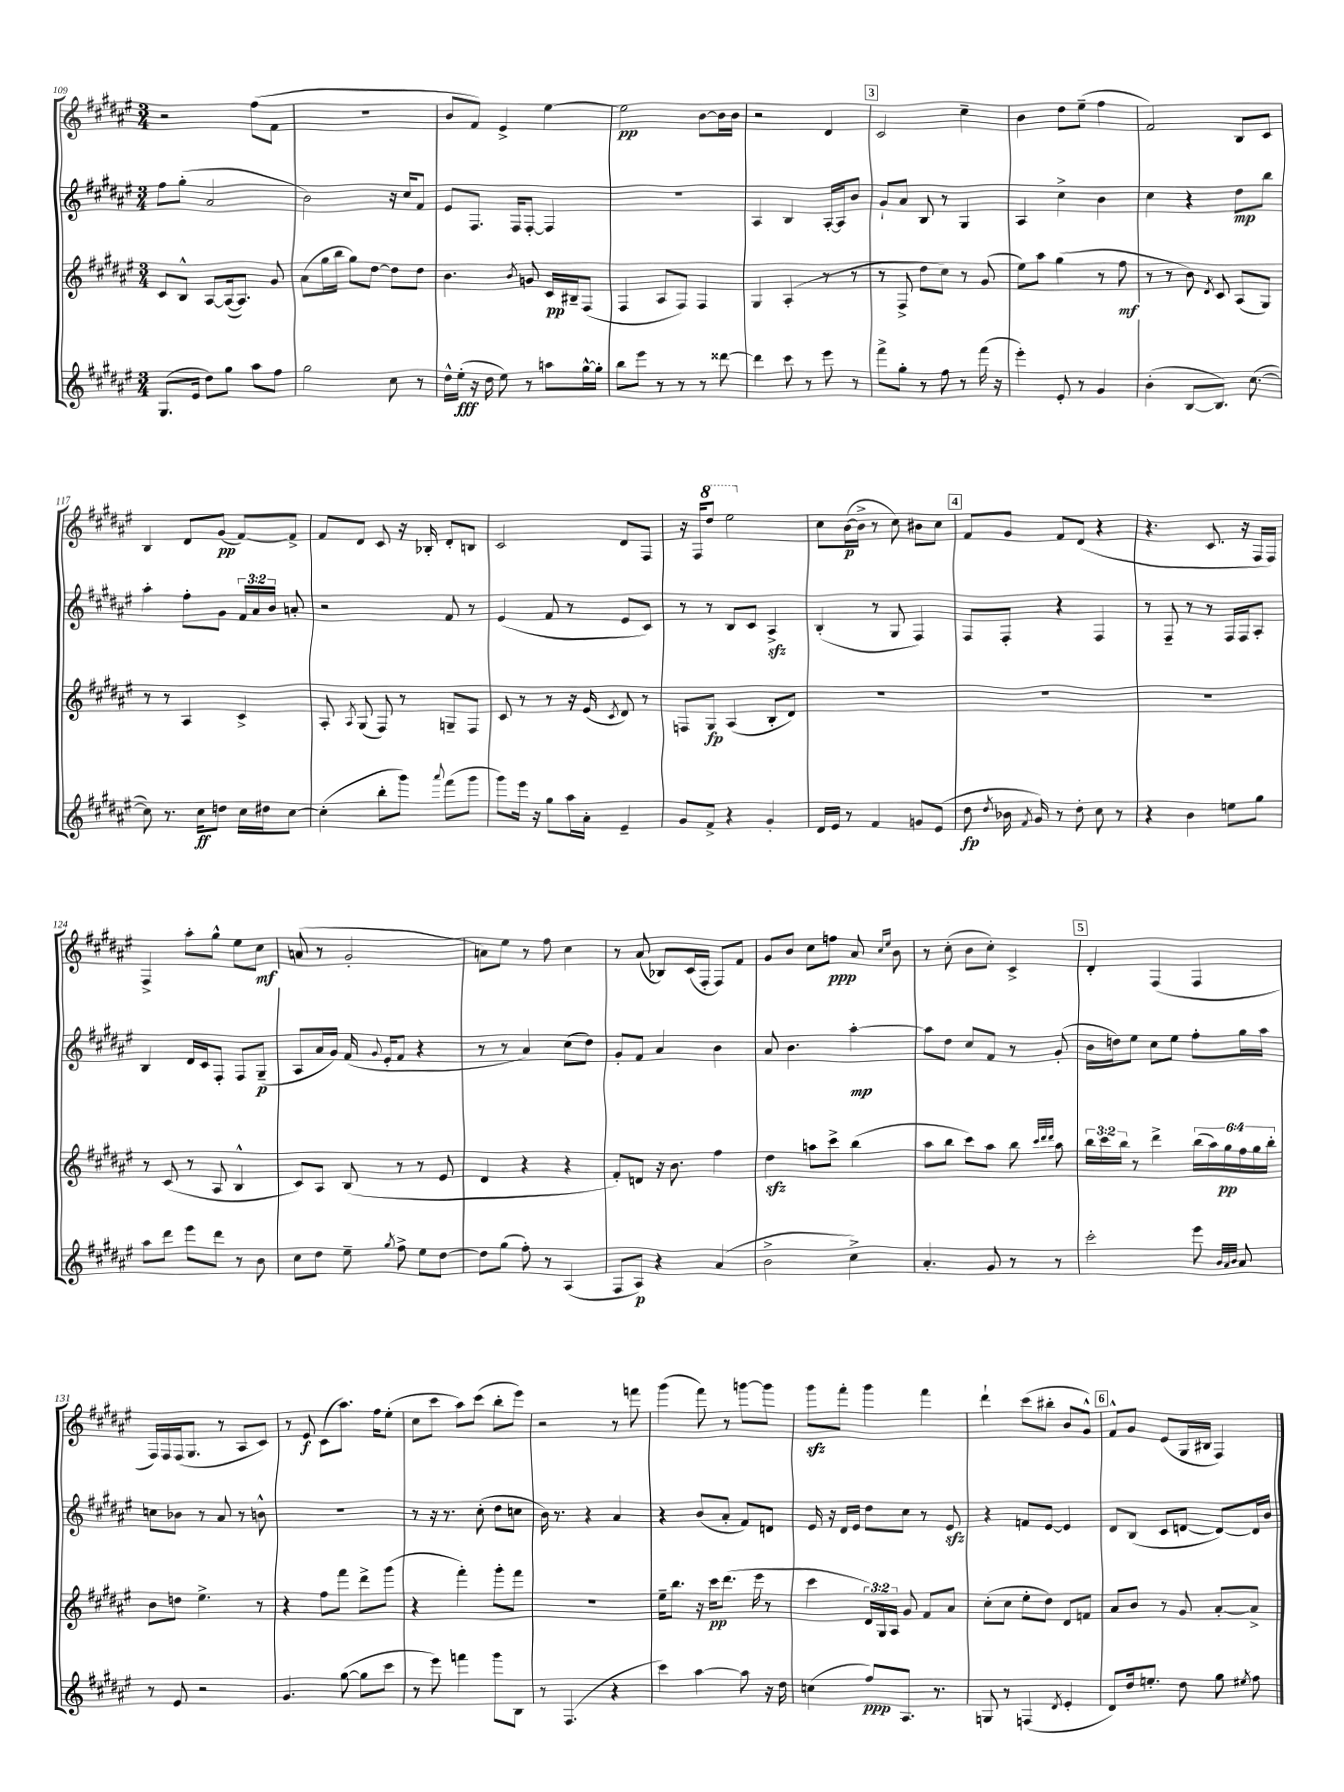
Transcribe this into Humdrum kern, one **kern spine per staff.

**kern	**dynam	**kern	**dynam	**kern	**dynam	**kern	**dynam
*part4	*part4	*part3	*part3	*part2	*part2	*part1	*part1
*staff4	*staff4	*staff3	*staff3	*staff2	*staff2	*staff1	*staff1
*clefG2	*	*clefG2	*	*clefG2	*	*clefG2	*
*k[f#c#g#d#a#e#]	*	*k[f#c#g#d#a#e#]	*	*k[f#c#g#d#a#e#]	*	*k[f#c#g#d#a#e#]	*
*M3/4	*	*M3/4	*	*M3/4	*	*M3/4	*
=109	=109	=109	=109	=109	=109	=109	=109
(8.G#/L	.	8c#/L	.	8ff#\L	.	2r	.
.	.	8B^^/J	.	(8gg#'\J	.	.	.
16e#/Jk	.	.	.	.	.	.	.
8dd#\L)	.	[8A#/L	.	2a#/	.	.	.
8gg#\J	.	(16A#/k_	.	.	.	.	.
.	.	8.A#/J])	.	.	.	.	.
8aa#\L	.	.	.	.	.	(8ff#\L	.
8ff#\J	.	8g#/	.	.	.	8f#\J	.
=110	=110	=110	=110	=110	=110	=110	=110
2gg#\	.	(8a#\L	.	2b\)	.	2.r	.
.	.	16gg#\L	.	.	.	.	.
.	.	16bb\JJ	.	.	.	.	.
.	.	8gg#\L)	.	.	.	.	.
.	.	[8dd#\J	.	.	.	.	.
8cc#\	.	8dd#\L]	.	16r	.	.	.
.	.	.	.	16cc#/KL	.	.	.
8r	.	8dd#\J	.	8f#/J	.	.	.
=111	=111	=111	=111	=111	=111	=111	=111
16dd#^^\LL	.	4.b\	.	8e#/L	.	8b/L	.
(16ee#'\JJ	fff	.	.	.	.	.	.
16r	.	.	.	8.F#/J	.	8f#/J)	.
16dd#\	.	.	.	.	.	.	.
8ee#\)	.	.	.	.	.	4e#^/	.
.	.	.	.	16F#/KL	.	.	.
.	.	8qb/	.	.	.	.	.
8r	.	8gn/	.	[8F#'/J	.	.	.
8aan\L	.	16c#/LL	pp	4F#/]	.	[4ee#\	.
.	.	16B#X~/J	.	.	.	.	.
[16gg#^^\L	.	(8F#/J	.	.	.	.	.
16gg#'\JJ]	.	.	.	.	.	.	.
=112	=112	=112	=112	=112	=112	=112	=112
8bb\L	.	4F#/	.	2.r	.	2ee#\]	pp
8eee#\J	.	.	.	.	.	.	.
8r	.	8A#/L	.	.	.	.	.
8r	.	8F#/J)	.	.	.	.	.
8r	.	4F#/	.	.	.	[8b\L	.
[8ddd##X\	.	.	.	.	.	16b\L]	.
.	.	.	.	.	.	16b\JJ	.
=113	=113	=113	=113	=113	=113	=113	=113
4ddd##\]	.	4G#/	.	4A#/	.	2r	.
8ccc#\	.	(4A#'/	.	4B/	.	.	.
8r	.	.	.	.	.	.	.
8eee#\	.	8r	.	[16A#'/LL	.	4d#/	.
.	.	.	.	16A#/J]	.	.	.
8r	.	8r	.	8b/J	.	.	.
!!LO:REH:place=s1:t=3
=114	=114	=114	=114	=114	=114	=114	=114
8fff#^\L	.	8r	.	8g#`/L	.	2c#/	.
8gg#'\J	.	8F#^/	.	8a#/J	.	.	.
8r	.	8dd#\L	.	8B/	.	.	.
8ff#\	.	8cc#\J)	.	8r	.	.	.
8r	.	8r	.	4G#/	.	4cc#~\	.
(16fff#\	.	(8g#/	.	.	.	.	.
16r	.	.	.	.	.	.	.
=115	=115	=115	=115	=115	=115	=115	=115
4eee#'\)	.	8ee#\L)	.	4A#/	.	4b\	.
.	.	8aa#\J	.	.	.	.	.
8e#'/	.	(4gg#\	.	4cc#^\	.	8dd#\L	.
8r	.	.	.	.	.	(8ee#~\J	.
4g#/	.	8r	.	4b\	.	4ff#\	.
.	.	8ff#\	mf	.	.	.	.
=116	=116	=116	=116	=116	=116	=116	=116
(4b'\	.	8r	.	4cc#\	.	2f#/)	.
.	.	8r	.	.	.	.	.
[8B/L	.	8b\)	.	4r	.	.	.
.	.	8qd#/	.	.	.	.	.
8.B/J])	.	8c#/	.	.	.	.	.
.	.	(8A#/L	.	8dd#\L	mp	8B/L	.
([8.cc#\	.	.	.	.	.	.	.
.	.	8G#/J)	.	8bb\J	.	8c#/J	.
!!LO:LB:g=z
=117	=117	=117	=117	=117	=117	=117	=117
8cc#\])	.	8r	.	4aa#'\	.	4B/	.
8.r	.	8r	.	.	.	.	.
.	.	4A#/	.	8ff#'\L	.	8d#/L	.
16cc#\KL	ff	.	.	.	.	.	.
8ddn\J	.	.	.	8g#\J	.	(8g#/J	pp
16cc#\LL	.	4c#^/	.	24f#/LL	.	[8f#/L)	.
.	.	.	.	24a#/	.	.	.
16dd#X\J	.	.	.	.	.	.	.
.	.	.	.	24b/JJ	.	.	.
[8cc#\J	.	.	.	8an'/	.	8f#^/J]	.
=118	=118	=118	=118	=118	=118	=118	=118
(4cc#'\]	.	8A#'/	.	2r	.	8f#/L	.
.	.	8qA#/	.	.	.	.	.
.	.	(8G#/	.	.	.	8d#/J	.
8bb'\L	.	8F#/)	.	.	.	8c#/	.
8ggg#\J)	.	8r	.	.	.	16r	.
.	.	.	.	.	.	16B-X'/	.
8qqaaa#/	.	.	.	.	.	.	.
(8fff#\L	.	8Gn~/L	.	8f#/	.	8d#'/L	.
8ggg#\J	.	8F#/J	.	8r	.	8Bn/J	.
=119	=119	=119	=119	=119	=119	=119	=119
8ggg#\L)	.	8c#/	.	(4e#/	.	2c#/	.
16eee#\Jk	.	8r	.	.	.	.	.
16r	.	.	.	.	.	.	.
8gg#\L	.	8r	.	8f#/	.	.	.
16aa#\L	.	16r	.	8r	.	.	.
16a#'\JJ	.	(16e#/	.	.	.	.	.
.	.	8qc#/	.	.	.	.	.
4e#~/	.	8d#/)	.	8e#/L	.	8d#/L	.
.	.	8r	.	8c#/J)	.	8F#/J	.
=120	=120	=120	=120	=120	=120	=120	=120
8g#/L	.	8Fn/L	.	8r	.	16r	.
.	.	.	.	.	.	16F#/KL	.
*	*	*	*	*	*	*8va	*
8f#^/J	.	8G#/J	fp	8r	.	8ddd#/J	.
4r	.	(4A#/	.	8B/L	.	2eee#\	.
.	.	.	.	8c#/J	.	.	.
4g#'/	.	8B'/L	.	4A#zz^/	.	.	.
.	.	8d#/J)	.	.	.	.	.
=121	=121	=121	=121	=121	=121	=121	=121
*	*	*	*	*	*	*X8va	*
16d#/LL	.	2.r	.	(4B'/	.	8cc#\L	.
16e#/JJ	.	.	.	.	.	.	.
8r	.	.	.	.	.	([16b\L	p
.	.	.	.	.	.	16b^\JJ]	.
4f#/	.	.	.	8r	.	8r	.
.	.	.	.	8G#/	.	8cc#\)	.
8gn/L	.	.	.	4F#/)	.	8b#X\L	.
(8e#/J	.	.	.	.	.	8cc#\J	.
!!LO:REH:place=s1:t=4
=122	=122	=122	=122	=122	=122	=122	=122
8dd#\	fp	2.r	.	8F#/L	.	8f#/L	.
8qdd#/	.	.	.	.	.	.	.
16b-X\	.	.	.	8F#'/J	.	8g#/J	.
8qf#/	.	.	.	.	.	.	.
16g#/)	.	.	.	.	.	.	.
8r	.	.	.	4r	.	8f#/L	.
8dd#'\	.	.	.	.	.	(8d#/J	.
8cc#\	.	.	.	4F#/	.	4r	.
8r	.	.	.	.	.	.	.
=123	=123	=123	=123	=123	=123	=123	=123
4r	.	2.r	.	8r	.	4.r	.
.	.	.	.	8F#~/	.	.	.
4b\	.	.	.	8r	.	.	.
.	.	.	.	8r	.	8.c#/	.
8een\L	.	.	.	16F#/LL	.	.	.
.	.	.	.	16F#/J	.	16r	.
8gg#\J	.	.	.	8A#'/J	.	16F#/LL	.
.	.	.	.	.	.	16F#/JJ)	.
!!LO:LB:g=z
=124	=124	=124	=124	=124	=124	=124	=124
8aa#\L	.	8r	.	4B/	.	4F#^/	.
8ddd#\J	.	(8c#/	.	.	.	.	.
8eee#\L	.	8r	.	16d#/LL	.	8aa#'\L	.
.	.	.	.	16c#/J	.	.	.
8ddd#\J	.	8A#/	.	8F#'/J	.	8gg#^^\J	.
8r	.	4B^^/	.	8F#/L	.	8ee#\L	.
8b\	.	.	.	(8G#~/J	p	8cc#\J	mf
=125	=125	=125	=125	=125	=125	=125	=125
8cc#\L	.	8c#/L)	.	8A#/L	.	(8an/	.
8dd#\J	.	8A#/J	.	16a#/L	.	8r	.
.	.	.	.	16g#/JJ)	.	.	.
8ee#~\	.	(8B/	.	(16f#/	.	2g#'/	.
.	.	.	.	8qqg#/	.	.	.
.	.	.	.	16e#'/KL	.	.	.
8qgg#/	.	.	.	.	.	.	.
8ff#^\	.	8r	.	8f#/J	.	.	.
8ee#\L	.	8r	.	4r	.	.	.
[8dd#\J	.	8e#/	.	.	.	.	.
=126	=126	=126	=126	=126	=126	=126	=126
8dd#\L]	.	4d#/	.	8r	.	8an\L)	.
(8gg#\J	.	.	.	8r	.	8ee#\J	.
8ff#'\)	.	4r	.	4a#/)	.	8r	.
8r	.	.	.	.	.	8ff#\	.
(4A#/	.	4r	.	(8cc#\L	.	4cc#\	.
.	.	.	.	8dd#\J)	.	.	.
=127	=127	=127	=127	=127	=127	=127	=127
8F#/L	.	8f#'/L)	.	8g#'/L	.	8r	.
8A#/J)	p	8dn/J	.	8f#/J	.	(8a#/	.
4r	.	16r	.	4a#/	.	8B-X/L)	.
.	.	8.b\	.	.	.	.	.
.	.	.	.	.	.	(16c#/L	.
.	.	.	.	.	.	16F#'/JJ	.
(4a#/	.	4ff#\	.	4b\	.	8F#/L)	.
.	.	.	.	.	.	8f#/J	.
=128	=128	=128	=128	=128	=128	=128	=128
2b^\	.	4dd#zz\	.	8a#/	.	8g#/L	.
.	.	.	.	4.b\	.	8b/J	.
.	.	8aan\L	.	.	.	8cc#\L	.
.	.	8ccc#^\J	.	.	.	8ffn\J	ppp
4cc#^\)	.	(4bb\	.	[4aa#'\	mp	8a#/	.
.	.	.	.	.	.	16qqcc#/LL	.
.	.	.	.	.	.	16qqee#/JJ	.
.	.	.	.	.	.	8b\	.
=129	=129	=129	=129	=129	=129	=129	=129
4.a#'/	.	8aa#\L	.	8aa#\L]	.	8r	.
.	.	8bb\J	.	8dd#\J	.	(8cc#'\	.
.	.	8ccc#\L)	.	8cc#/L	.	8b\L	.
8g#/	.	8aa#\J	.	8f#/J	.	8cc#'\J)	.
8r	.	8bb\	.	8r	.	4c#^/	.
.	.	32qqccc#/LLL	.	.	.	.	.
.	.	32qqddd#/	.	.	.	.	.
.	.	32qqddd#/JJJ	.	.	.	.	.
8r	.	8aa#\	.	(8g#'/	.	.	.
!!LO:REH:place=s1:t=5
=130	=130	=130	=130	=130	=130	=130	=130
2ccc#'\	.	24bb\LL	.	16b\LL	.	4d#'/	.
.	.	24ccc#\	.	.	.	.	.
.	.	.	.	16ddn\J)	.	.	.
.	.	24bb\JJ	.	.	.	.	.
.	.	8r	.	8ee#\J	.	.	.
.	.	4ddd#^\	.	8cc#\L	.	(4F#/	.
.	.	.	.	8ee#\J	.	.	.
8eee#\	.	(24bb\LL	.	8ff#'\L	.	4F#/	.
.	.	24aa#\)	.	.	.	.	.
.	.	24gg#\	pp	.	.	.	.
32qqb/LLL	.	.	.	.	.	.	.
32qqa#/	.	.	.	.	.	.	.
32qqb/JJJ	.	.	.	.	.	.	.
8a#/	.	24ff#\	.	16gg#\L	.	.	.
.	.	24gg#\	.	.	.	.	.
.	.	.	.	16aa#\JJ	.	.	.
.	.	24bb'\JJ	.	.	.	.	.
!!LO:LB:g=z
=131	=131	=131	=131	=131	=131	=131	=131
8r	.	8b\L	.	8ccn\L	.	16F#/LL)	.
.	.	.	.	.	.	16F#/	.
8e#/	.	8ddn\J	.	8b-X\J	.	(16F#/J	.
.	.	.	.	.	.	8.G#/J	.
2r	.	4.ee#^\	.	8r	.	.	.
.	.	.	.	8a#/	.	8r	.
.	.	.	.	8r	.	8A#/L	.
.	.	8r	.	8bn^^\	.	8c#/J)	.
=132	=132	=132	=132	=132	=132	=132	=132
4.g#/	.	4r	.	2.r	.	8r	.
.	.	.	.	.	.	8e#/	f
.	.	8ff#\L	.	.	.	(8c#\L	.
([8gg#\	.	8fff#\J	.	.	.	8.aa#\J)	.
8gg#\L]	.	8ddd#^\L	.	.	.	.	.
.	.	.	.	.	.	16ff#\KL	.
8ccc#\J	.	(8ggg#\J	.	.	.	(8ee#'\J	.
=133	=133	=133	=133	=133	=133	=133	=133
8r	.	4r	.	8r	.	8cc#\L	.
8eee#\)	.	.	.	16r	.	8ccc#\J	.
.	.	.	.	8.r	.	.	.
4fffn\	.	4fff#'\)	.	.	.	8aa#\L)	.
.	.	.	.	(8cc#'\	.	(8ccc#\J	.
8ggg#\L	.	8ggg#'\L	.	8dd#\L	.	8bb'\L	.
8B\J	.	8fff#\J	.	8ccn\J	.	8eee#\J)	.
=134	=134	=134	=134	=134	=134	=134	=134
8r	.	2.r	.	16b\)	.	2r	.
.	.	.	.	8.r	.	.	.
(4.F#/	.	.	.	.	.	.	.
.	.	.	.	4r	.	.	.
4r	.	.	.	4a#/	.	8r	.
.	.	.	.	.	.	8fffn\	.
=135	=135	=135	=135	=135	=135	=135	=135
4ccc#\)	.	16ee#~\KL	.	4r	.	(4ggg#\	.
.	.	8.bb\J	.	.	.	.	.
[4aa#\	.	16r	.	(8b/L	.	8fff#\)	.
.	.	16ccc#\KL	pp	.	.	.	.
.	.	(8.ddd#\J	.	8a#'/J	.	8r	.
8aa#\]	.	.	.	8f#/L)	.	[8gggn\L	.
.	.	16eee#\	.	.	.	.	.
16r	.	8r	.	8dn/J	.	8ggg\J]	.
16dd#\	.	.	.	.	.	.	.
=136	=136	=136	=136	=136	=136	=136	=136
(4ccn\	.	4ccc#\	.	16e#/	.	8ggg#zz\L	.
.	.	.	.	16r	.	.	.
.	.	.	.	16d#/LL	.	8fff#'\J	.
.	.	.	.	16e#/JJ	.	.	.
8ff#/L)	ppp	24d#/LL)	.	8dd#\L	.	4ggg#\	.
.	.	24G#/	.	.	.	.	.
.	.	24A#/JJ	.	.	.	.	.
8.A#/J	.	8g#/	.	8cc#\J	.	.	.
.	.	8f#/L	.	8r	.	4fff#\	.
8.r	.	.	.	.	.	.	.
.	.	8a#/J	.	8e#zz/	.	.	.
=137	=137	=137	=137	=137	=137	=137	=137
8Gn/	.	(8cc#'\L	.	4r	.	4ddd#`\	.
8r	.	8cc#\J	.	.	.	.	.
(4Fn/	.	8ee#'\L	.	8fn/L	.	(8ccc#\L	.
.	.	8dd#\J)	.	[8e#/J	.	8bb#X'\J	.
8qd#/	.	.	.	.	.	.	.
4e#'/	.	8d#/L	.	4e#/]	.	8b/L	.
.	.	8fn/J	.	.	.	8g#^^/J)	.
!!LO:REH:place=s1:t=6
=138	=138	=138	=138	=138	=138	=138	=138
8d#/L)	.	8a#/L	.	8d#/L	.	8f#^^/L	.
16dd#/k	.	8b/J	.	(8B/J	.	8g#/J	.
8.een'/J	.	.	.	.	.	.	.
.	.	8r	.	8c#/L	.	(8e#/L	.
8dd#\	.	8g#/	.	[8dn/J	.	16G#/L	.
.	.	.	.	.	.	16B#X/JJ	.
8gg#\	.	[8a#'/L	.	8d/L_)	.	4F#/)	.
8qee#X/	.	.	.	.	.	.	.
8ff#\	.	8a#^/J]	.	16d/L]	.	.	.
.	.	.	.	16b/JJ	.	.	.
==	==	==	==	==	==	==	==
*-	*-	*-	*-	*-	*-	*-	*-
